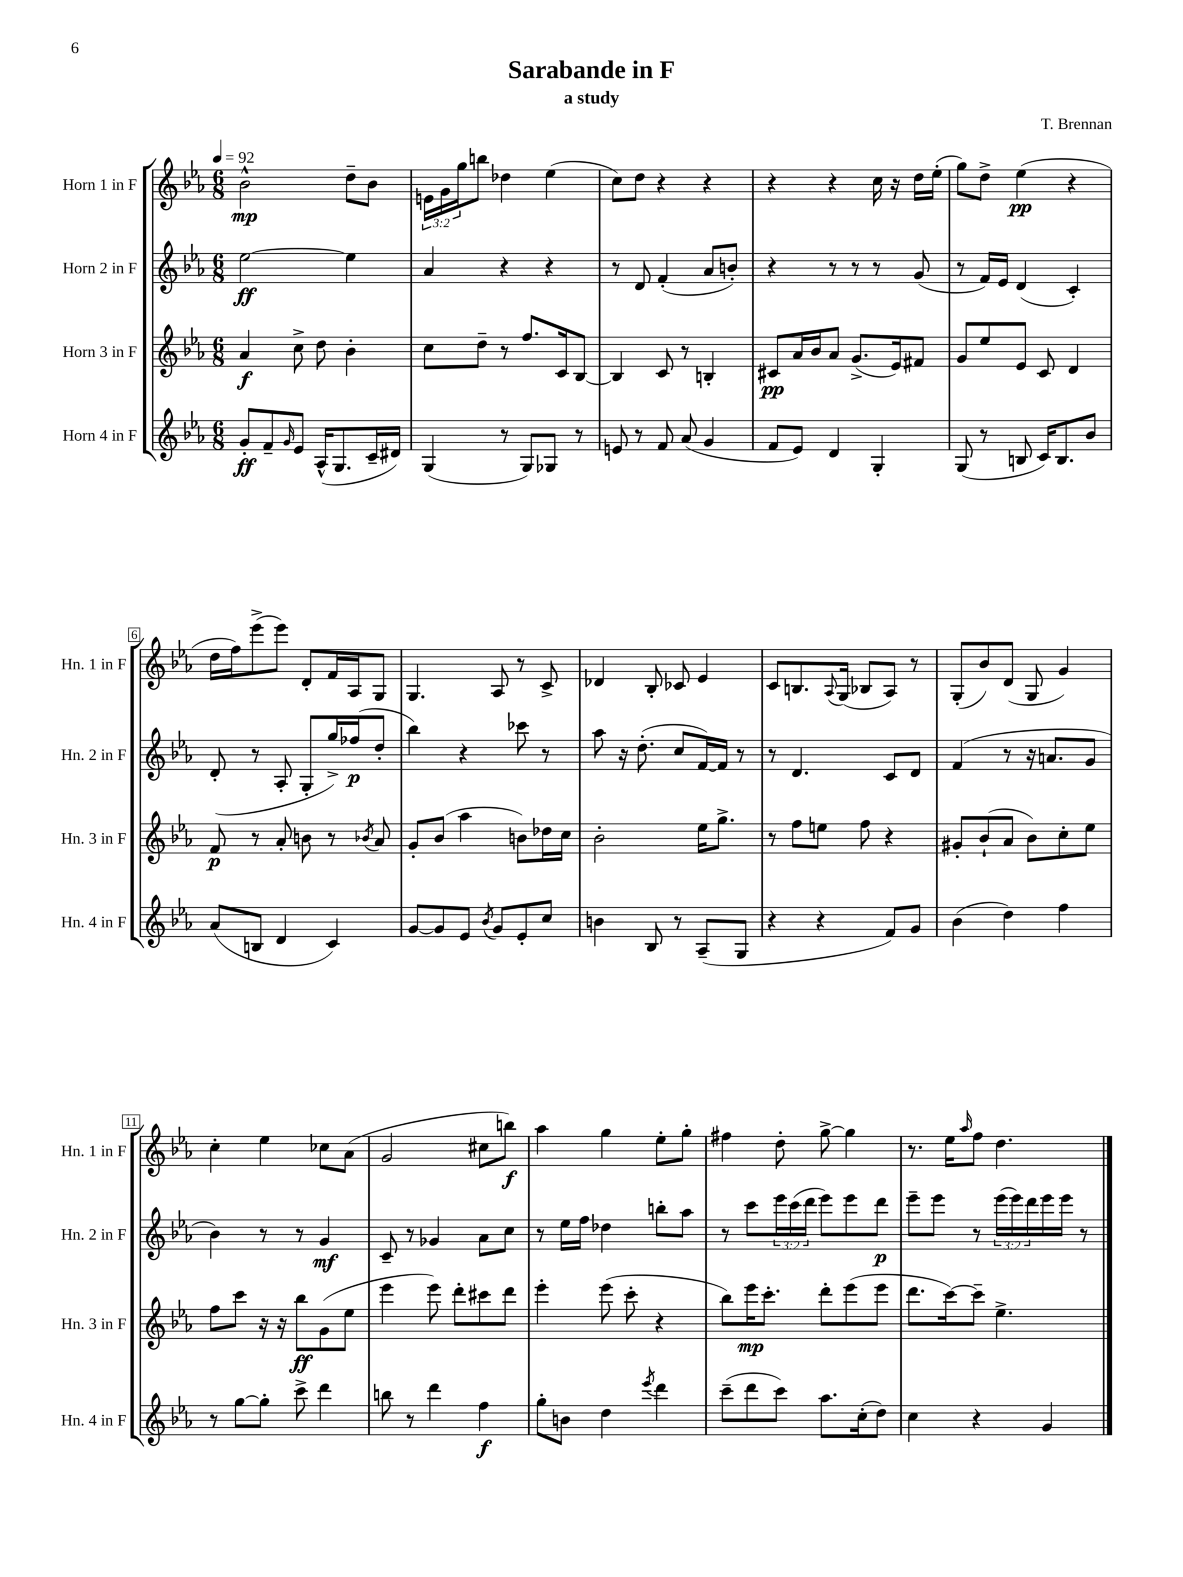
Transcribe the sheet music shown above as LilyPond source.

\header { title = "Sarabande in F" composer = "T. Brennan" subtitle = "a study" }
<<
\new StaffGroup <<
\new Staff = "s0" \with { instrumentName = "Horn 1 in F" shortInstrumentName = "Hn. 1 in F" } {
    \clef treble \key ees \major \numericTimeSignature \time 6/8 \override Staff.TupletNumber.text = #tuplet-number::calc-fraction-text \tempo 4 = 92
    bes'2-^\mp d''8-- bes'8 |
    \tuplet 3/2 { e'16 g'16 g''16 } b''8 des''4 ees''4( |
    c''8) d''8 r4 r4 |
    r4 r4 c''16 r16 d''16 ees''16-.( |
    g''8) d''8-> ees''4\pp( r4 |
    d''16 f''16) ees'''8->( ees'''8) d'8-. f'16 aes16 g8 |
    g4. aes8 r8 c'8-> |
    des'4 bes8-. ces'8 ees'4 |
    c'8 b8. \appoggiatura { aes8 } g16( bes8 aes8) r8 |
    g8-.( bes'8) d'8( g8 g'4) |
    c''4-. ees''4 ces''8 aes'8( |
    g'2 cis''8 b''8\f) |
    aes''4 g''4 ees''8-. g''8-. |
    fis''4 d''8-. g''8~-> g''4 |
    r8. ees''16 \grace { aes''16 } f''8 d''4. \bar "|." |
}
\new Staff = "s1" \with { instrumentName = "Horn 2 in F" shortInstrumentName = "Hn. 2 in F" } {
    \clef treble \key ees \major \numericTimeSignature \time 6/8 \override Staff.TupletNumber.text = #tuplet-number::calc-fraction-text
    ees''2~\ff ees''4 |
    aes'4 r4 r4 |
    r8 d'8 f'4-.( aes'8 b'8-.) |
    r4 r8 r8 r8 g'8( |
    r8 f'16) ees'16 d'4( c'4-.) |
    d'8-.( r8 aes8-. g8-. g''16->) fes''16\p( d''8-. |
    bes''4) r4 ces'''8 r8 |
    aes''8 r16 d''8.-.( c''8 f'16~) f'16 r8 |
    r8 d'4. c'8 d'8 |
    f'4( r8 r16 a'8. g'8 |
    bes'4) r8 r8 g'4\mf |
    c'8-- r8 ges'4 aes'8 c''8 |
    r8 ees''16 f''16 des''4 b''8-. aes''8 |
    r8 c'''8 \tuplet 3/2 { ees'''16 c'''16( d'''16 } ees'''8) ees'''8 d'''8\p |
    ees'''8-- ees'''8 r8 \tuplet 3/2 { ees'''16( ees'''16) d'''16 } ees'''16 ees'''16 r8 \bar "|." |
}
\new Staff = "s2" \with { instrumentName = "Horn 3 in F" shortInstrumentName = "Hn. 3 in F" } {
    \clef treble \key ees \major \numericTimeSignature \time 6/8
    aes'4\f c''8-> d''8 bes'4-. |
    c''8 d''8-- r8 f''8. c'16 bes8~ |
    bes4 c'8 r8 b4-. |
    cis'8\pp aes'16 bes'16 aes'8 g'8.->( ees'16) fis'8 |
    g'8 ees''8 ees'8 c'8 d'4 |
    f'8\p r8 aes'8-. b'8 r8 \acciaccatura { bes'8 } aes'8 |
    g'8-. bes'8( aes''4 b'8) des''16 c''16 |
    bes'2-. ees''16 g''8.-> |
    r8 f''8 e''8 f''8 r4 |
    gis'8-. bes'8-!( aes'8 bes'8) c''8-. ees''8 |
    f''8 c'''8 r16 r16 bes''8\ff g'8( ees''8 |
    ees'''4 ees'''8) d'''8-. cis'''8 d'''8 |
    ees'''4-. ees'''8( c'''8-. r4 |
    bes''8) ees'''16\mp c'''8.-. d'''8-. ees'''8( ees'''8 |
    d'''8. c'''16~) c'''8-- ees''4.-> \bar "|." |
}
\new Staff = "s3" \with { instrumentName = "Horn 4 in F" shortInstrumentName = "Hn. 4 in F" } {
    \clef treble \key ees \major \numericTimeSignature \time 6/8
    g'8-.\ff f'8-- \grace { g'16 } ees'8 aes16-^( g8. c'16-- dis'16) |
    g4( r8 g8) ges8 r8 |
    e'8 r8 f'8 aes'8( g'4 |
    f'8 ees'8) d'4 g4-. |
    g8( r8 b8 c'16) b8. bes'8 |
    aes'8( b8 d'4 c'4) |
    g'8~ g'8 ees'8 \acciaccatura { bes'8 } g'8 ees'8-. c''8 |
    b'4 bes8 r8 aes8--( g8 |
    r4 r4 f'8) g'8 |
    bes'4( d''4) f''4 |
    r8 g''8~ g''8-. c'''8-> d'''4 |
    b''8 r8 d'''4 f''4\f |
    g''8-. b'8 d''4 \acciaccatura { ees'''8 } d'''4 |
    c'''8--( d'''8 c'''8) aes''8. c''16-.( d''8) |
    c''4 r4 g'4 \bar "|." |
}
>>
>>
\layout { \context { \Score \override BarNumber.stencil = #(make-stencil-boxer 0.1 0.3 ly:text-interface::print) } }
